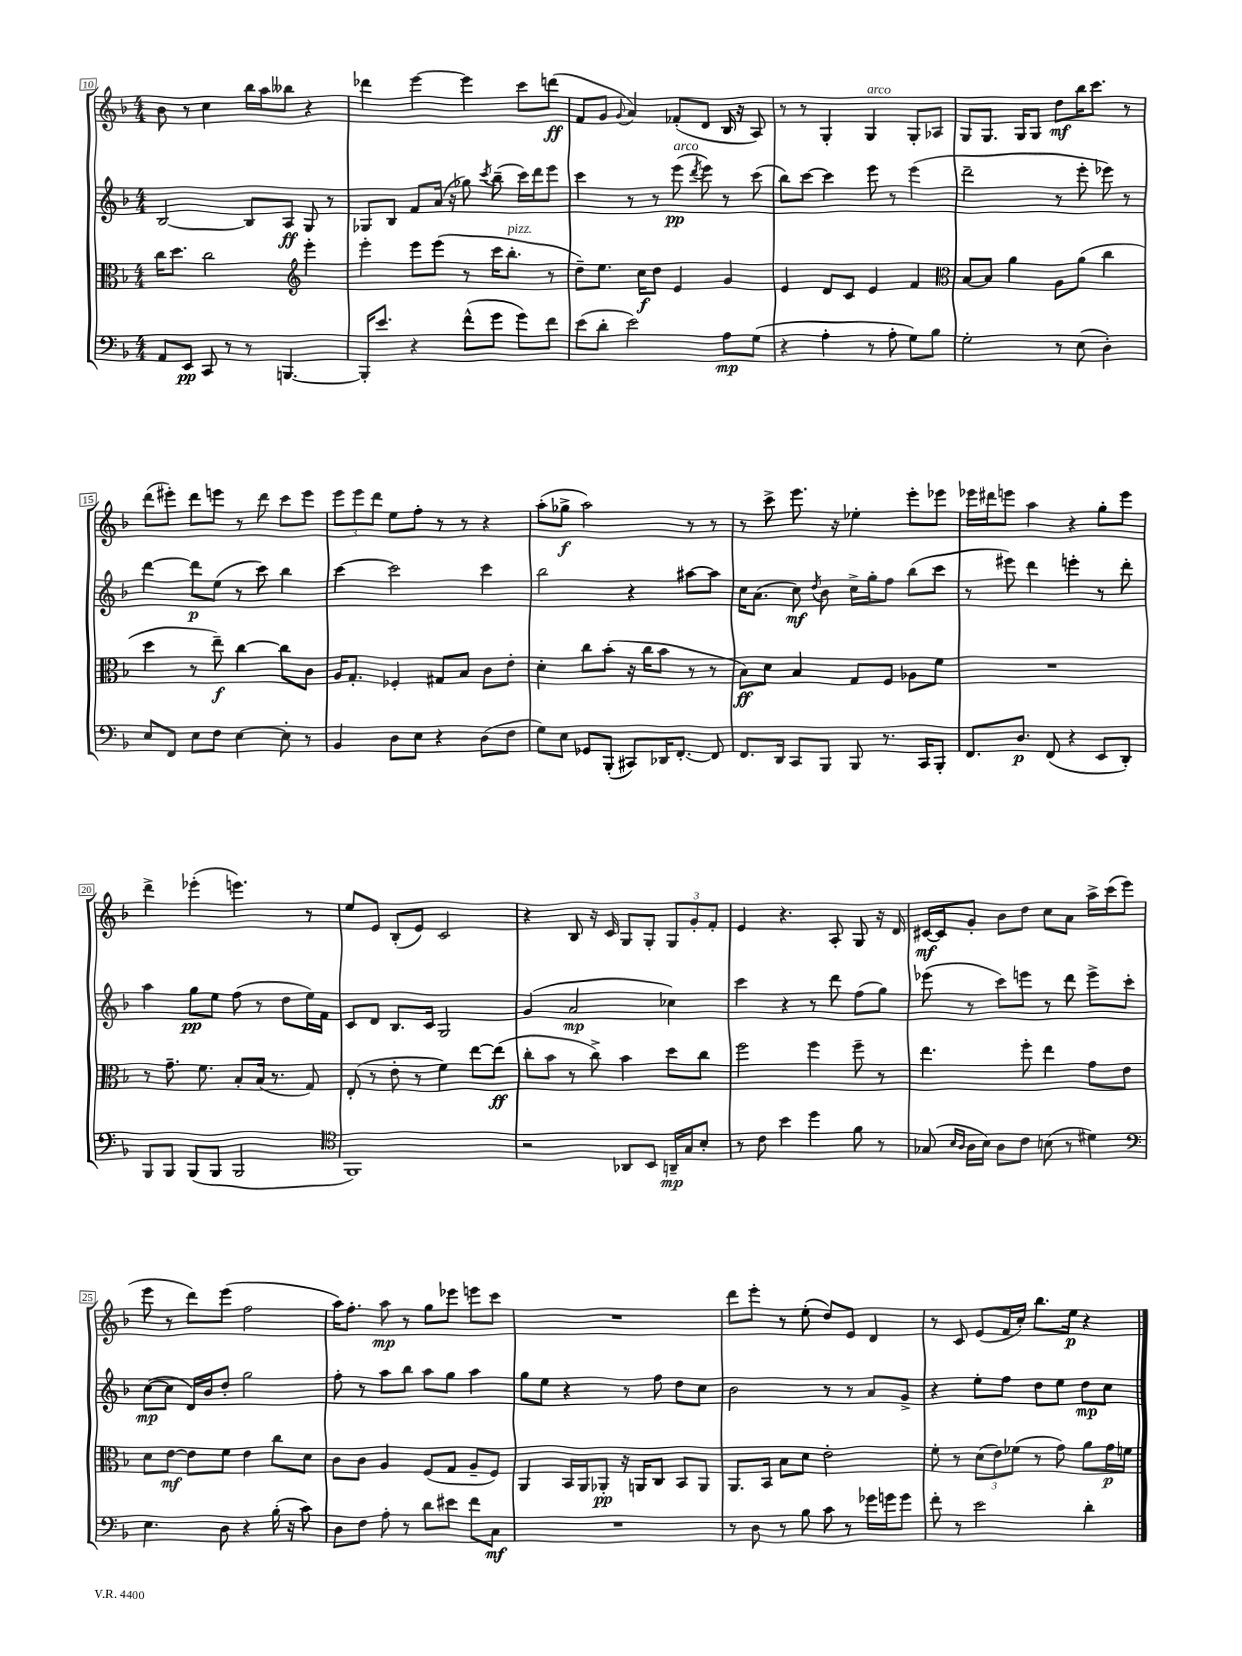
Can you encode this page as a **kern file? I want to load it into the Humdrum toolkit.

**kern	**kern	**kern	**kern
*staff4	*staff3	*staff2	*staff1
*clefF4	*clefC3	*clefG2	*clefG2
*k[b-]	*k[b-]	*k[b-]	*k[b-]
*M4/4	*M4/4	*M4/4	*M4/4
8AA	16cc	[2B-	8b-
.	8.dd	.	.
8EE	.	.	8r
8CC	2cc	.	4cc
8r	.	.	.
8r	.	8B-]	16bb-
.	.	.	16aa
[4.BBB	.	8A	8bb--
*	*clefG2	*	*
.	4eee'	8G	4r
.	.	8r	.
=	=	=	=
16BBB']	4eee'	8G-	4ddd-
8.e	.	.	.
.	.	8B-	.
4r	8eee	8f	[4eee
.	(8eee	(16a	.
.	.	16r	.
(8f^^	8r	8gg-)	4eee]
.	.	8qccc	.
8g	16ccc	(8bb-~	.
.	8.bb-'	.	.
8g)	.	16ccc)	8ccc
.	.	16ddd	.
8f	8r	8eee	(8ddd
=	=	=	=
(8e	8dd~)	4ccc	8f
8d'	8.ee	.	8g
.	.	.	8qqg
2e)	.	8r	4a)
.	16cc	.	.
.	8dd	8r	.
.	4e	(8eee	(8f-'
.	.	8qddd	.
.	.	8eee)	8d
8A	4g	8r	16B-
.	.	.	16r
(8G	.	(8ccc	8A)
=	=	=	=
4r	4e	8bb-)	8r
.	.	[8ccc	8r
4A'	8d	4ccc]	4G'
.	8c	.	.
8r	4e	8eee	4G
8A'	.	8r	.
8G)	4f	(4eee	8G'
8B-	.	.	8A-
=	=	=	=
*	*clefC3	*	*
2G'	[8B-	2ddd~	8G
.	8B-]	.	8.G
.	4a	.	.
.	.	.	16G
.	.	.	8G
8r	8A	8r	8dd
(8E	(8a	8eee'	16bb-
.	.	.	8.ccc
4D')	4cc	8eee-)	.
.	.	8r	8r
=	=	=	=
8E	4dd	[4ddd	(8ddd
8FF	.	.	8eee#')
8E	8r	8ddd]	8ddd
8F	8ee~)	(8ee	8eee
[4E	[4cc	8r	8r
.	.	8ccc)	8ddd
8E']	8cc]	4bb-	8ccc
8r	8c	.	8eee
=	=	=	=
4BB-	16A	[4ccc	12eee
.	8.G'	.	.
.	.	.	12eee
.	.	.	12ddd
8D	4F-'	2ccc]	8ee
8E	.	.	8ff'
4r	8G#	.	8r
.	8B-	.	8r
(8D	8c	4ccc	4r
8F	8e'	.	.
=	=	=	=
8G)	4d'	2bb-	(8aa'
8E	.	.	8gg-^
8GG-	8cc	.	2aa)
(8BBB-'	(8b-'	.	.
8CC#)	16r	4r	.
.	16cc	.	.
16DD-	8b-	.	.
[8.FF'	.	.	.
.	8r	[8aa#	8r
8FF]	8r	8aa#]	8r
=	=	=	=
8.FF	8B-)	16cc	8r
.	.	(8.a	.
.	8d	.	8ccc^
16DD	.	.	.
8CC	4B-	8cc)	8.eee
.	.	8qdd	.
8BBB-	.	8b-	.
.	.	.	16r
8BBB-	8G	16cc^	4ee-'
.	.	16gg'	.
8.r	8F	8ff	.
.	8A-	(8bb-	8eee'
16CC	.	.	.
8BBB-'	8f	8ccc	8eee-
=	=	=	=
8.FF	1r	8r	16eee-
.	.	.	16ddd#
.	.	8eee#)	8eee
8.D	.	.	.
.	.	4ddd	4aa
(8FF	.	.	.
4r	.	4eee'	4r
8EE	.	8r	8gg'
8DD')	.	8ddd'	8eee
=	=	=	=
8BBB-	8r	4aa	4ddd^
8BBB-	8.g~	.	.
(8BBB-	.	8gg	(4eee-'
.	8.f	.	.
8BBB-	.	8ee	.
2BBB-	8B-'	(8ff	4.eee)
.	(16B-	8r	.
.	8.r	.	.
.	.	8dd	.
.	8G)	16ee)	8r
.	.	16f	.
=	=	=	=
*clefC4	*	*	*
1FF)	(8E'	8c	8ee
.	8r	8d	8e
.	8e'	8.B-	(8B-'
.	8r	.	8e)
.	.	16c	.
.	4f)	2G	2c
.	[8ee	.	.
.	(8ee]	.	.
=	=	=	=
2r	8cc'	(4g	4r
.	8b-	.	.
.	8r	2a	8B-
.	8cc^)	.	16r
.	.	.	16c
8AA-	4b-	.	8G
8BB-	.	.	8G'
16AA~	8dd	4cc-)	12G
16G	.	.	.
.	.	.	12g'
8B-'	8cc	.	.
.	.	.	12f'
=	=	=	=
8r	2ff	4ccc	4e
8c	.	.	.
4b-	.	4r	4.r
4dd	4ff	8r	.
.	.	8ddd	8A'
8f	8ff~	(8ff	8G
8r	8r	8gg)	16r
.	.	.	16d
=	=	=	=
(8G-	4.ee	(8eee-	[16c#
.	.	.	16c#]
16qqB-	.	.	.
16qqA	.	.	.
16A	.	8r	8g'
16B-)	.	.	.
8A	.	8ccc)	8b-
8c	8ff'	8eee	8dd
(8B	4ee	8r	8cc
8r	.	8ddd	8a
4d#)	8g	8eee^	16aa^
.	.	.	(16ccc
.	8e	8ccc'	8eee
=	=	=	=
*clefF4	*	*	*
4.E	8d	([8cc	8eee
.	[8e	8cc]	8r
.	8e]	16d)	8ddd)
.	.	16b-	.
8D	8f	8dd'	(8eee
4r	4e	2gg	2ff
(16B-'	8cc	.	.
16r	.	.	.
8c)	8d	.	.
=	=	=	=
8D	8c	8ff'	16aa)
.	.	.	8.ff'
8F	8c	8r	.
8A'	4A	8aa	8aa
8r	.	8bb-	8r
8d	(8F	8aa	8gg
8e#	8G	8gg	8eee-
8f	8A~	4aa	8eee
8C	8F)	.	8ccc
=	=	=	=
1r	4AA	8gg	1r
.	.	8ee	.
.	16BB-	4r	.
.	16AA	.	.
.	8AA-'	.	.
.	16r	8r	.
.	16AA	.	.
.	8C	8ff	.
.	8BB-	8dd	.
.	8AA	8cc	.
=	=	=	=
8r	8.AA	2b-	8ddd
8D	.	.	8eee'
.	16BB-	.	.
8r	8B-	.	8r
8B-	8d	.	(8ee'
8c	2e'	8r	8dd)
8r	.	8r	8e
16g-	.	8a	4d
16g	.	.	.
8g	.	8g^	.
=	=	=	=
8f'	8f'	4r	8r
8r	8r	.	8c
2e	(12d	8ee'	(8e
.	12e)	.	.
.	.	8ff	16f
.	(12f-	.	.
.	.	.	16cc')
.	8r	8dd	8.bb-
.	8g)	8ee	.
.	.	.	16ee
4d'	8a	8dd	4r
.	16g	8cc	.
.	16f	.	.
==	==	==	==
*-	*-	*-	*-
